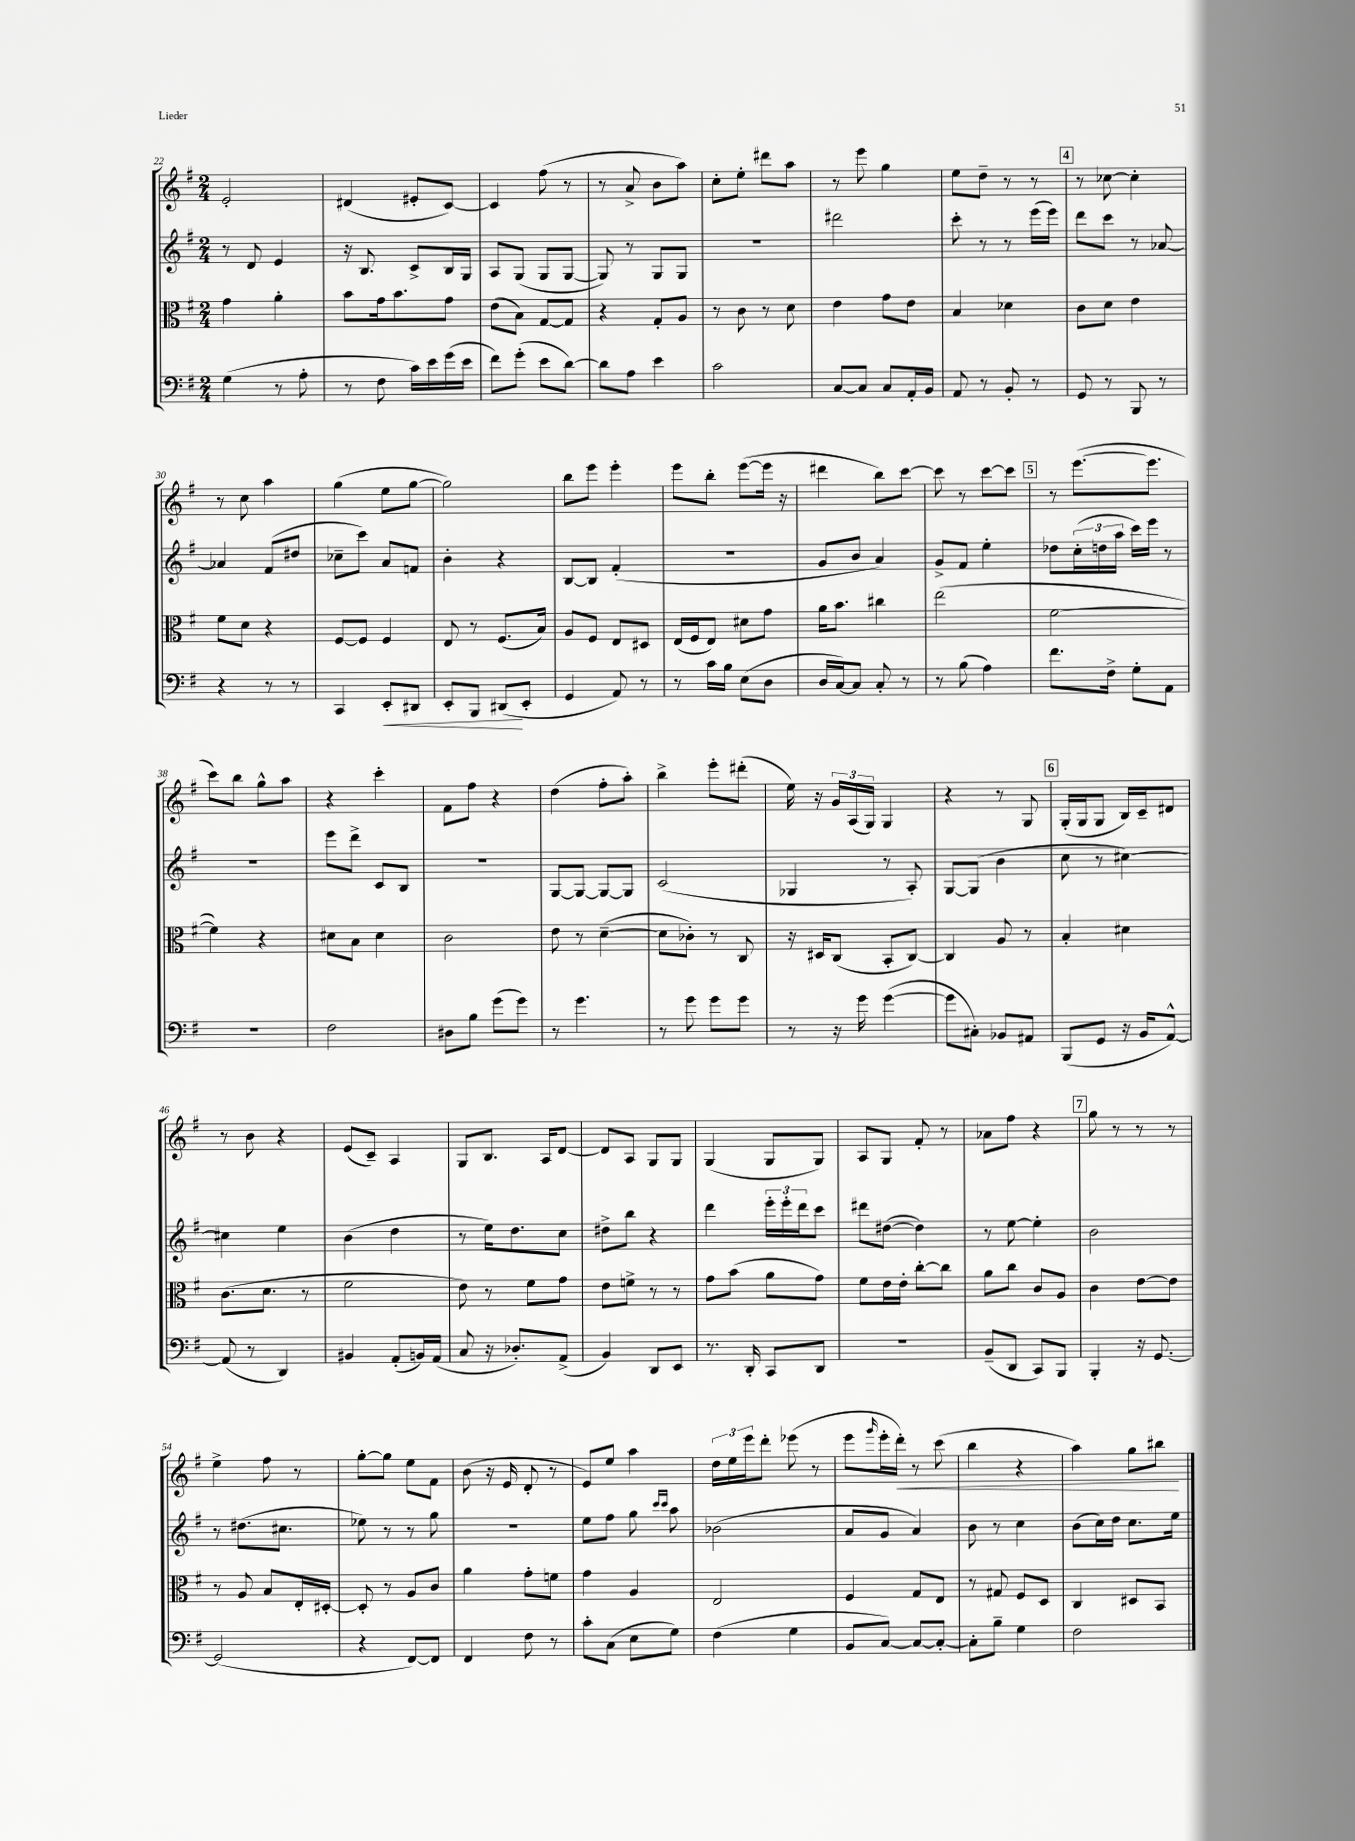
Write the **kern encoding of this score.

**kern	**kern	**kern	**kern
*staff4	*staff3	*staff2	*staff1
*clefF4	*clefC3	*clefG2	*clefG2
*k[f#]	*k[f#]	*k[f#]	*k[f#]
*M2/4	*M2/4	*M2/4	*M2/4
(4G	4g	8r	2e'
.	.	8d	.
8r	4a'	4e	.
8A'	.	.	.
=	=	=	=
8r	8b	16r	(4d#
.	.	8.B	.
8F#	16g	.	.
.	8.b	.	.
16c)	.	8c^	8e#'
16e	.	.	.
(16g	8g	16B	[8c)
16e	.	16G	.
=	=	=	=
8f#)	(8e	8A	4c]
(8g'	8B)	(8G	.
8e	[8G	8G	(8ff#
[8d)	8G]	[8G	8r
=	=	=	=
8d]	4r	8G])	8r
8A	.	8r	8a^
4e	8G'	8G	8b
.	8A	8G	8aa)
=	=	=	=
2c	8r	2r	8cc'
.	8c	.	8ee'
.	8r	.	8ddd#
.	8d	.	8aa
=	=	=	=
[8C	4e	2ddd#	8r
8C]	.	.	8eee
8C	8g	.	4gg
16AA'	8e	.	.
16BB	.	.	.
=	=	=	=
8AA	4B	8ccc'	8ee
8r	.	8r	8dd~
8BB'	4d-	8r	8r
8r	.	(16eee	8r
.	.	16eee)	.
=	=	=	=
8GG	8c	8ddd	8r
8r	8d	8ccc	[8cc-
8BBB	4e	8r	4cc-']
8r	.	[8a-	.
=	=	=	=
4r	8f#	4a-]	8r
.	8d	.	8cc
8r	4r	(8f#	4aa
8r	.	8dd#	.
=	=	=	=
4CC	[8F#	8cc-~	(4gg
.	8F#]	8ccc)	.
8EE'	4F#	8a	8ee
8DD#	.	8f	[8gg
=	=	=	=
8EE'	8E	4b'	2gg])
8BBB	8r	.	.
(8DD#	(8.F#	4r	.
8EE'	.	.	.
.	16B)	.	.
=	=	=	=
4GG	8A	[8B	8bb
.	8F#	8B]	8eee
8AA)	8E	(4f#'	4eee'
8r	8D#	.	.
=	=	=	=
8r	(16E	2r	8eee
.	16F#	.	.
16c	8E)	.	8bb'
16B	.	.	.
(8E	8d#	.	([8eee
8D	8g	.	16eee]
.	.	.	16r
=	=	=	=
16D	16a	8g	4ddd#
[16C)	8.b	.	.
8C]	.	8b	.
8C'	4cc#	4a)	8bb)
8r	.	.	[8ccc
=	=	=	=
8r	(2ee	8g^	8ccc]
(8B	.	8f#	8r
4A)	.	4ee'	[8ccc
.	.	.	8ccc]
=	=	=	=
8.f#	[2f#	8dd-	8r
.	.	(24cc'	([8.eee
.	.	24dd	.
16F#^	.	.	.
.	.	24aa	.
8G'	.	16ccc)	.
.	.	16eee	8.eee]
8AA	.	8r	.
=	=	=	=
2r	4f#])	2r	8ccc)
.	.	.	8bb
.	4r	.	8gg^^
.	.	.	8aa
=	=	=	=
2F#	8d#	8eee	4r
.	8B	8ddd^	.
.	4d#	8c	4ccc'
.	.	8B	.
=	=	=	=
8D#	2c	2r	8f#
8B	.	.	8ff#
(8g	.	.	4r
8g)	.	.	.
=	=	=	=
8r	8e	[8G	(4dd
4.g	8r	8G_	.
.	([4d~	8G_	8ff#'
.	.	8G]	8aa')
=	=	=	=
8r	8d]	(2c	4bb^
8g	8c-')	.	.
8g	8r	.	8eee'
8g	8C	.	(8ddd#'
=	=	=	=
8r	16r	4G-	16ee)
.	16D#	.	16r
16r	(8C	.	24g
.	.	.	(24A
16g	.	.	.
.	.	.	24G)
([4g	8BB'	8r	4G
.	[8C)	8A')	.
=	=	=	=
8g]	4C]	[8G	4r
8C#')	.	(8G]	.
8BB-	8A	4b	8r
8AA#	8r	.	8G
=	=	=	=
(8BBB	4B'	8cc	(16G'
.	.	.	16G
8GG	.	8r	8G
16r	4d#	[4cc#)	16B)
16BB	.	.	16c~
[8AA^^)	.	.	8d#
=	=	=	=
(8AA]	(8.c	4cc#]	8r
8r	.	.	8b
.	8.d	.	.
4DD)	.	4ee	4r
.	8r	.	.
=	=	=	=
4BB#	2f#	(4b	(8e
.	.	.	8c~)
(8AA'	.	4dd	4A
16BB)	.	.	.
(16AA	.	.	.
=	=	=	=
8C	8e)	8r	8G
16r	8r	16ee)	8.B
8.D-')	.	8.dd	.
.	8f#	.	.
.	.	.	16A
(8AA^	8g	8cc	[8d
=	=	=	=
4BB)	8e	8dd#^	8d]
.	8f^	8bb	8A
8DD	8r	4r	8G
8EE	8r	.	8G
=	=	=	=
8.r	8g	4ddd	(4G
.	(8b	.	.
16DD'	.	.	.
8CC	8a	24eee'	8G
.	.	24eee'	.
.	.	24ddd	.
8DD	8g)	8ccc	8G)
=	=	=	=
2r	8f#	8ddd#	8A
.	16e	([8dd#	8G
.	16e'	.	.
.	[8cc'	4dd#])	8f#'
.	8cc]	.	8r
=	=	=	=
(8BB~	8a	8r	8a-
8DD	8cc	[8ee	8ff#
8CC)	8c	4ee']	4r
8BBB	8A	.	.
=	=	=	=
4BBB'	4c	2b	8gg
.	.	.	8r
16r	[8e	.	8r
[8.GG	.	.	.
.	8e]	.	8r
=	=	=	=
(2GG]	8r	8r	4ee^
.	8A	(8.dd#	.
.	8B	.	8ff#
.	.	8.cc#	.
.	16E'	.	8r
.	[16D#'	.	.
=	=	=	=
4r	8D#']	8ee-)	[8gg'
.	8r	8r	8gg]
[8FF#)	8A	8r	8ee
8FF#]	8c	8gg	8f#
=	=	=	=
4FF#	4a	2r	(8b
.	.	.	16r
.	.	.	16e
8F#	8g'	.	8d'
8r	8f	.	8r
=	=	=	=
8c'	4g	8ee	8e)
(8C	.	8ff#	8ee
8E	4A	8gg	4aa
.	.	16qqccc	.
.	.	16qqccc	.
8G)	.	8aa	.
=	=	=	=
(4F#	2E	(2b-	24dd
.	.	.	24ee
.	.	.	24eee
.	.	.	8ddd'
4G	.	.	(8eee-
.	.	.	8r
=	=	=	=
8BB	4F#	8a	8eee
.	.	.	16qqggg
[8C)	.	8g	16eee'
.	.	.	16ddd')
8C_	8G	4a)	8r
8C'_	8E	.	(8ccc
=	=	=	=
8C']	8r	8b	4bb
8B~	8G#	8r	.
4G	8F#	4cc	4r
.	8D	.	.
=	=	=	=
2F#	4C	(8b	4aa)
.	.	16cc)	.
.	.	16dd	.
.	8D#	8.cc	8gg
.	8BB	.	8bb#
.	.	16ee	.
==	==	==	==
*-	*-	*-	*-
